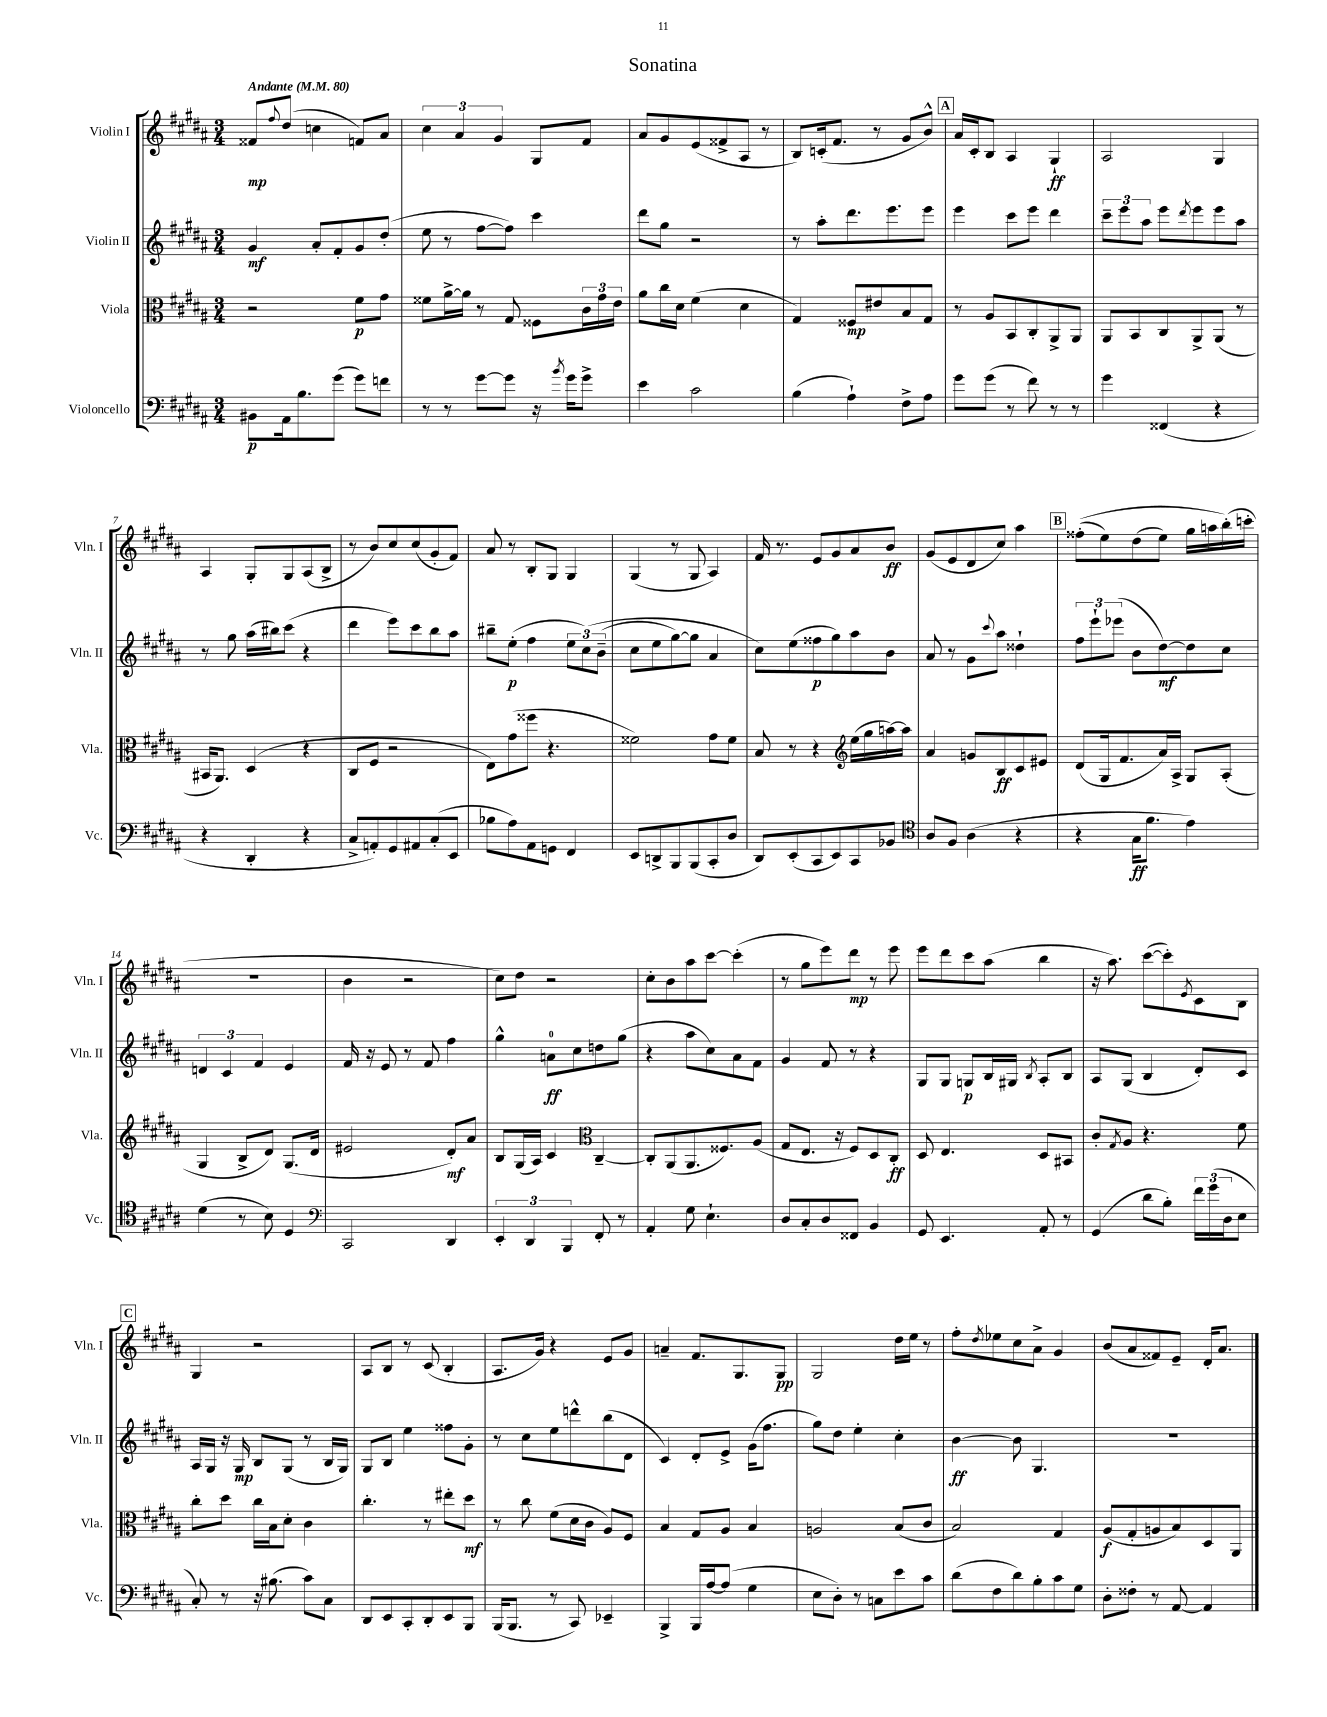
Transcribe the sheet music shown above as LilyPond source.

\header { title = "Sonatina" }
<<
\new StaffGroup <<
\new Staff = "s0" \with { instrumentName = "Violin I" shortInstrumentName = "Vln. I" } {
    \clef treble \key b \major \numericTimeSignature \time 3/4 \tempo "Andante" 4 = 80
    fisis'8\mp \appoggiatura { fis''8 } dis''8( c''4 f'8) ais'8 |
    \tuplet 3/2 { cis''4 ais'4 gis'4 } gis8 fis'8 |
    ais'8 gis'8 e'8( fisis'8-> ais8 r8 |
    b8) c'16-.( fis'8. r8 gis'8 b'8-^) |
    \mark \markup { \box "A" } ais'16 cis'16-. b8 ais4 gis4-!\ff |
    ais2 gis4 |
    ais4 gis8-. gis8 ais8( b8-> |
    r8 b'8) cis''8 cis''8( gis'8-. fis'8) |
    ais'8 r8 b8-. gis8 gis4 |
    gis4( r8 gis8 ais4) |
    fis'16 r8. e'8 gis'8 ais'8 b'8\ff |
    gis'8( e'8 dis'8 cis''8) ais''4 |
    \mark \markup { \box "B" } fisis''8-.(\( e''8) dis''8( e''8) gis''16 a''16 b''16-.(\) c'''16-. |
    R2. |
    b'4 r2 |
    cis''8) dis''8 r2 |
    cis''8-. b'8 ais''8 cis'''8~ cis'''4-.( |
    r8 gis''8 e'''8) dis'''8\mp r8 e'''8 |
    e'''8 dis'''8 cis'''8 ais''8( b''4 |
    r16 ais''8.) cis'''8~( cis'''8-.) \acciaccatura { e'8 } cis'8 b8 |
    \mark \markup { \box "C" } gis4 r2 |
    ais8 b8 r8 cis'8( b4-. |
    ais8. gis'16) r4 e'8 gis'8 |
    a'4-- fis'8. gis8. gis8\pp |
    gis2 dis''16 e''16 r8 |
    fis''8-. \acciaccatura { dis''8 } ees''8 cis''8 ais'8-> gis'4 |
    b'8( ais'8 fisis'8) e'8-- dis'16-. ais'8. \bar "|." |
}
\new Staff = "s1" \with { instrumentName = "Violin II" shortInstrumentName = "Vln. II" } {
    \clef treble \key b \major \numericTimeSignature \time 3/4
    gis'4\mf ais'8-. fis'8-. gis'8 dis''8-.( |
    e''8 r8 fis''8~ fis''8) cis'''4 |
    dis'''8 gis''8 r2 |
    r8 ais''8-. dis'''8. e'''8. e'''8 |
    \mark \markup { \box "A" } e'''4 cis'''8 e'''8 dis'''4 |
    \tuplet 3/2 { cis'''8-- e'''8 ais''8 } e'''8 \acciaccatura { dis'''8 } e'''8 e'''8 ais''8 |
    r8 gis''8 ais''16( bis''16) cis'''8( r4 |
    dis'''4 e'''8) cis'''8 b''8 ais''8 |
    bis''8-- e''8-.\p( fis''4 \tuplet 3/2 { e''8 cis''8)\( b'8--( } |
    cis''8 e''8 gis''8~) gis''8 ais'4 |
    cis''8\) e''8( fisis''8\p gis''8) ais''8 b'8 |
    ais'8 r8 gis'8 \appoggiatura { cis'''8 } ais''8 disis''4-! |
    \mark \markup { \box "B" } \tuplet 3/2 { fis''8 e'''8-! ees'''8( } b'8 dis''8~\mf) dis''8 cis''8 |
    \tuplet 3/2 { d'4 cis'4 fis'4 } e'4 |
    fis'16 r16 e'8 r8 fis'8 fis''4 |
    gis''4-^ a'8-0\ff cis''8 d''8 gis''8( |
    r4 ais''8 cis''8) ais'8 fis'8 |
    gis'4 fis'8 r8 r4 |
    gis8 gis8 g8\p b16 gis16 \acciaccatura { b8 } ais8-. b8 |
    ais8 gis8( b4 dis'8-.) cis'8 |
    \mark \markup { \box "C" } ais16 gis16 r16 gis16\mp b8 gis8( r8 b16 gis16) |
    gis8 b8 e''4 fisis''8 gis'8-. |
    r8 cis''8 e''8 d'''8-^ b''8( dis'8 |
    cis'4) dis'8-. e'8-> gis'16( fis''8. |
    gis''8) dis''8 e''4-. cis''4-. |
    b'4~\ff b'8 gis4. |
    R2. \bar "|." |
}
\new Staff = "s2" \with { instrumentName = "Viola" shortInstrumentName = "Vla." } {
    \clef alto \key b \major \numericTimeSignature \time 3/4
    r2 fis'8\p gis'8 |
    fisis'8 ais'16~-> ais'16 r8 gis8 fisis8 \tuplet 3/2 { cis'16 gis'16 e'16 } |
    ais'8 cis''16 dis'16 fis'4( dis'4 |
    gis4) fisis8\mp eis'8 b8 gis8 |
    \mark \markup { \box "A" } r8 ais8 b,8 cis8-. ais,8-> ais,8 |
    ais,8 b,8 cis8 ais,8-> ais,8( r8 |
    bis,16 ais,8.) dis4( r4 |
    cis8 fis8 r2 |
    e8) gis'8( fisis''8 r4. |
    fisis'2) gis'8 fisis'8 |
    b8 r8 r4 \clef treble e''16( gis''16 a''16~) a''16 |
    ais'4 g'8 b8\ff cis'8 eis'8 |
    \mark \markup { \box "B" } dis'8( gis16 fis'8. ais'16) ais16-> gis8 ais8-.( |
    gis4 b8-> dis'8) gis8.( dis'16 |
    eis'2 dis'8-.\mf) ais'8 |
    b8 gis16( ais16) cis'4 \clef alto cis4~-- |
    cis8-. ais,8( ais,8. fisis8.) ais8( |
    gis8 e8. r16 fis8) dis8 cis8-.\ff |
    dis8 e4. dis8 bis,8 |
    cis'8-. \acciaccatura { gis8 } ais8 r4. fis'8 |
    \mark \markup { \box "C" } cis''8-. dis''8 cis''16 b16 dis'8-. cis'4 |
    cis''4.-. r8 eis''8-. dis''8\mf |
    r8 cis''8 fis'8( dis'16 cis'16 ais8) fis8 |
    b4 gis8 ais8 b4 |
    a2 b8( cis'8 |
    b2) gis4 |
    ais8\f( gis8-. a8 b8) dis8 ais,8 \bar "|." |
}
\new Staff = "s3" \with { instrumentName = "Violoncello" shortInstrumentName = "Vc." } {
    \clef bass \key b \major \numericTimeSignature \time 3/4
    bis,8\p ais,16 b8. gis'8( gis'8) f'8 |
    r8 r8 gis'8~ gis'8 r16 \acciaccatura { b'8 } gis'16 gis'8-> |
    e'4 cis'2 |
    b4( ais4-!) fis8-> ais8 |
    \mark \markup { \box "A" } gis'8 gis'8( r8 fis'8) r8 r8 |
    gis'4 fisis,4( r4 |
    r4 dis,4-. r4 |
    cis8-> a,8-.) gis,8 ais,8 cis8-.( e,8 |
    bes8 ais8) ais,8 g,8 fis,4 |
    e,8 d,8-> b,,8 b,,8( cis,8-. dis8 |
    dis,8) e,8-.( cis,8 e,8) cis,8 bes,8 |
    \clef tenor ais8 fis8 ais4( r4 |
    \mark \markup { \box "B" } r4 gis16\ff fis'8. e'4) |
    dis'4( r8 b8) dis4 |
    \clef bass cis,2 dis,4 |
    \tuplet 3/2 { e,4-. dis,4 b,,4 } fis,8-. r8 |
    ais,4-. gis8 e4.-! |
    dis8 cis8-. dis8 fisis,8 b,4 |
    gis,8 e,4. ais,8-. r8 |
    gis,4( dis'8 b8-.) \tuplet 3/2 { fis'16 gis'16( dis16 } e8 |
    \mark \markup { \box "C" } cis8-.) r8 r16 bis8.( cis'8) cis8 |
    dis,8 e,8 cis,8-. dis,8-. e,8 b,,8 |
    b,,16( b,,8. r8 cis,8) ees,4-- |
    b,,4-> b,,16 ais16~ ais8( gis4 |
    e8 dis8-.) r8 c8 e'8 cis'8 |
    dis'8( fis8 dis'8) b8-. cis'8 gis8 |
    dis8-. fisis8-. r8 ais,8~ ais,4 \bar "|." |
}
>>
>>
